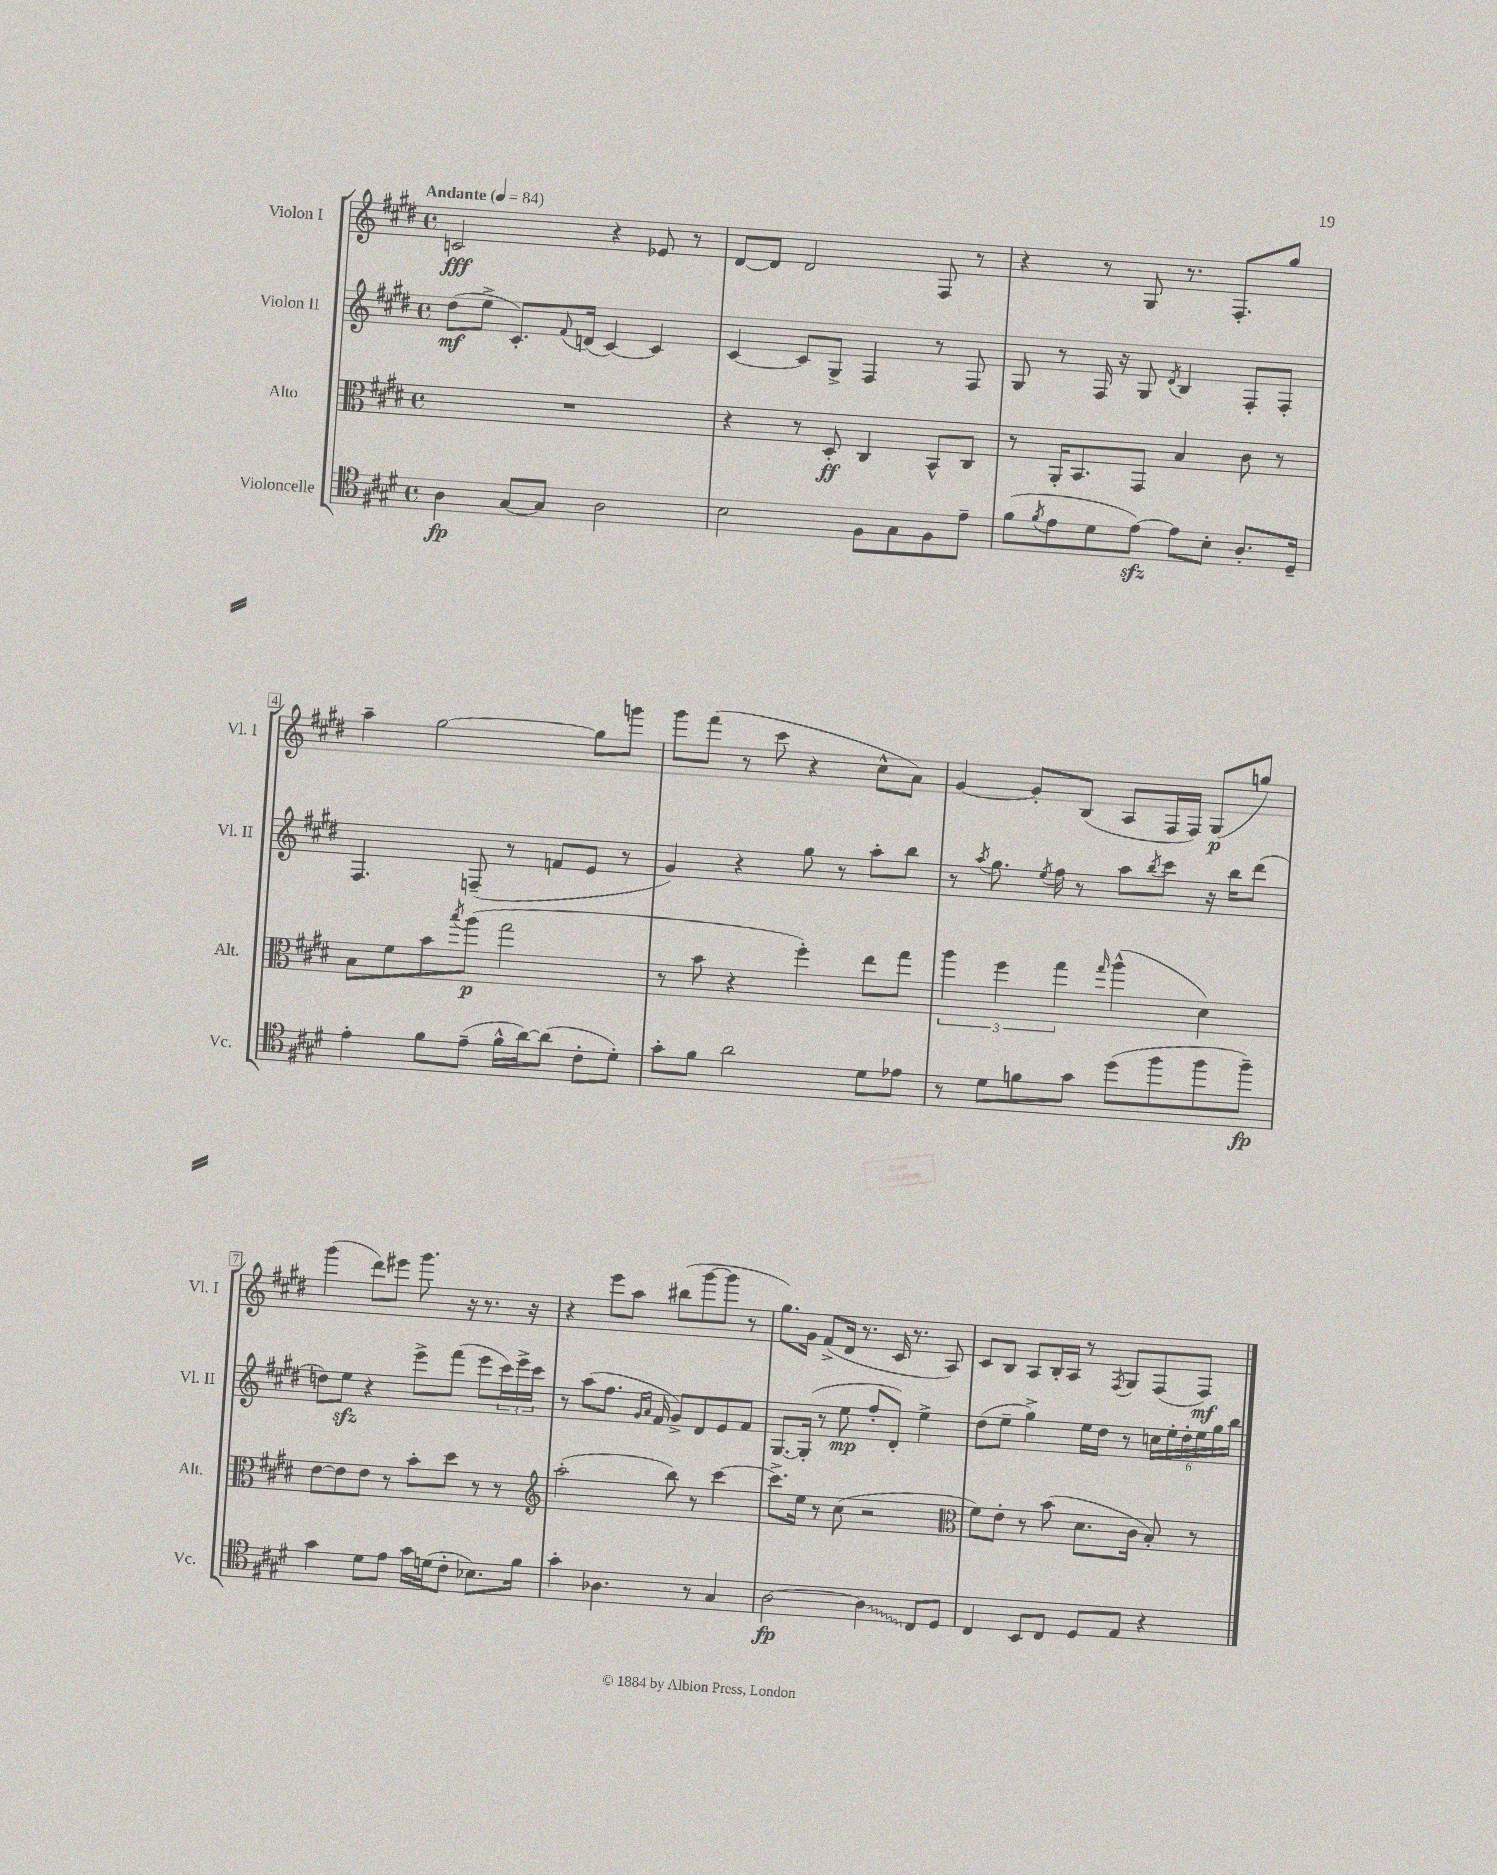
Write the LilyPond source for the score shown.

<<
\new StaffGroup <<
\new Staff = "s0" \with { instrumentName = "Violon I" shortInstrumentName = "Vl. I" } {
    \clef treble \key e \major \defaultTimeSignature \time 4/4 \tempo "Andante" 4 = 84
    c'2\fff r4 ees'8 r8 |
    dis'8~ dis'8 dis'2 fis8 r8 |
    r4 r8 gis8 r8. fis8.-. gis''8 |
    a''4-- gis''2~ gis''8 g'''8 |
    gis'''8 fis'''8( r8 cis'''8 r4 cis''8-^ a'8) |
    gis'4~ gis'8-. b8( a8 fis16 fis16) gis8\p( g''8) |
    gis'''4( dis'''8) eis'''8 gis'''8. r16 r8. r16 |
    r4 e'''8 a''8 bis''8( gis'''8~ gis'''8 r8 |
    gis''8.) gis'16 fis'8->( dis'16 r8. cis'16 r8. a8) |
    cis'8 b8 a8 b16-. a16 r8 \acciaccatura { fis8 } gis8 fis8( fis8\mf) \bar "|." |
}
\new Staff = "s1" \with { instrumentName = "Violon II" shortInstrumentName = "Vl. II" } {
    \clef treble \key e \major \defaultTimeSignature \time 4/4
    dis''8\mf( e''8-> cis'8.-.) \appoggiatura { fis'8 } d'16( cis'4~) cis'4 |
    cis'4~ cis'8 gis8-> fis4 r8 fis8 |
    gis8 r8 fis16 r16 gis8 \acciaccatura { dis'8 } b4 fis8-. fis8-. |
    fis4. f8--( r8 f'8 e'8 r8 |
    gis'4) r4 gis''8 r8 a''8-. b''8 |
    r8 \acciaccatura { a''8 } gis''8. \acciaccatura { e''8 } fis''16 r8 a''8 \acciaccatura { b''8 } cis'''8 r16 b''16 dis'''8( |
    d''8) e''8\sfz r4 e'''8-> fis'''8( e'''8 \tuplet 3/2 { cis'''16) e'''16-> cis'''16 } |
    r8 a''8( fis''8. \grace { gis'16 a'16 } fis'16 gis'8->) dis'8 e'8 fis'8 |
    gis8.~ gis16-.( r8 e''8\mp fis''8-. dis'8-.) e''4-> |
    dis''8( e''8-- gis''4->) e''16 dis''16 r8 \tuplet 6/4 { c''16 e''16-. dis''16-. e''16 gis''16 b''16 } \bar "|." |
}
\new Staff = "s2" \with { instrumentName = "Alto" shortInstrumentName = "Alt." } {
    \clef alto \key e \major \defaultTimeSignature \time 4/4
    R1 |
    r4 r8 dis8-.\ff cis4 b,8-^ cis8 |
    r8 a,16-. b,8. gis,8 b4 cis'8 r8 |
    b8 fis'8 b'8 \acciaccatura { b''8 } a''8\p( gis''2 |
    r8 b'8 r4 fis''4-.) e''8 gis''8 |
    \tuplet 3/2 { a''4 fis''4 gis''4 } \grace { gis''16 } a''4-^( dis'4) |
    e'8~ e'8 e'8 r8 b'8-. dis''8 r8 r8 |
    \clef treble a''2-.( b''8) r8 cis'''4~ |
    cis'''8.-> e''16 r8 cis''8( r2 |
    \clef alto fis'8) e'8-. r8 b'8( dis'8. cis'16 b8-.) r8 \bar "|." |
}
\new Staff = "s3" \with { instrumentName = "Violoncelle" shortInstrumentName = "Vc." } {
    \clef tenor \key e \major \defaultTimeSignature \time 4/4
    a4\fp gis8~ gis8 a2 |
    b2 fis8 gis8 fis8 e'8-- |
    fis'8( \acciaccatura { fis'8 } e'8 dis'8 e'8~\sfz) e'8 b8-. a8.-. dis16-- |
    e'4-. fis'8 e'8--( fis'16-^ a'16~) a'8( cis'8-. dis'8-.) |
    gis'8-. fis'8 a'2 dis'8 ees'8 |
    r8 dis'8 f'8 gis'8 dis''8( fis''8 fis''8 fis''8--\fp) |
    gis'4 dis'8 e'8 gis'16 d'16( cis'8-. bes8.) fis'16 |
    gis'4-. aes4. r8 gis4 |
    a2~\fp \once \override Glissando.style = #'zigzag a4\glissando cis8 dis8 |
    cis4 b,8 cis8 dis8 e8 r4 \bar "|." |
}
>>
>>
\layout { \context { \Score \override BarNumber.stencil = #(make-stencil-boxer 0.1 0.3 ly:text-interface::print) } }
